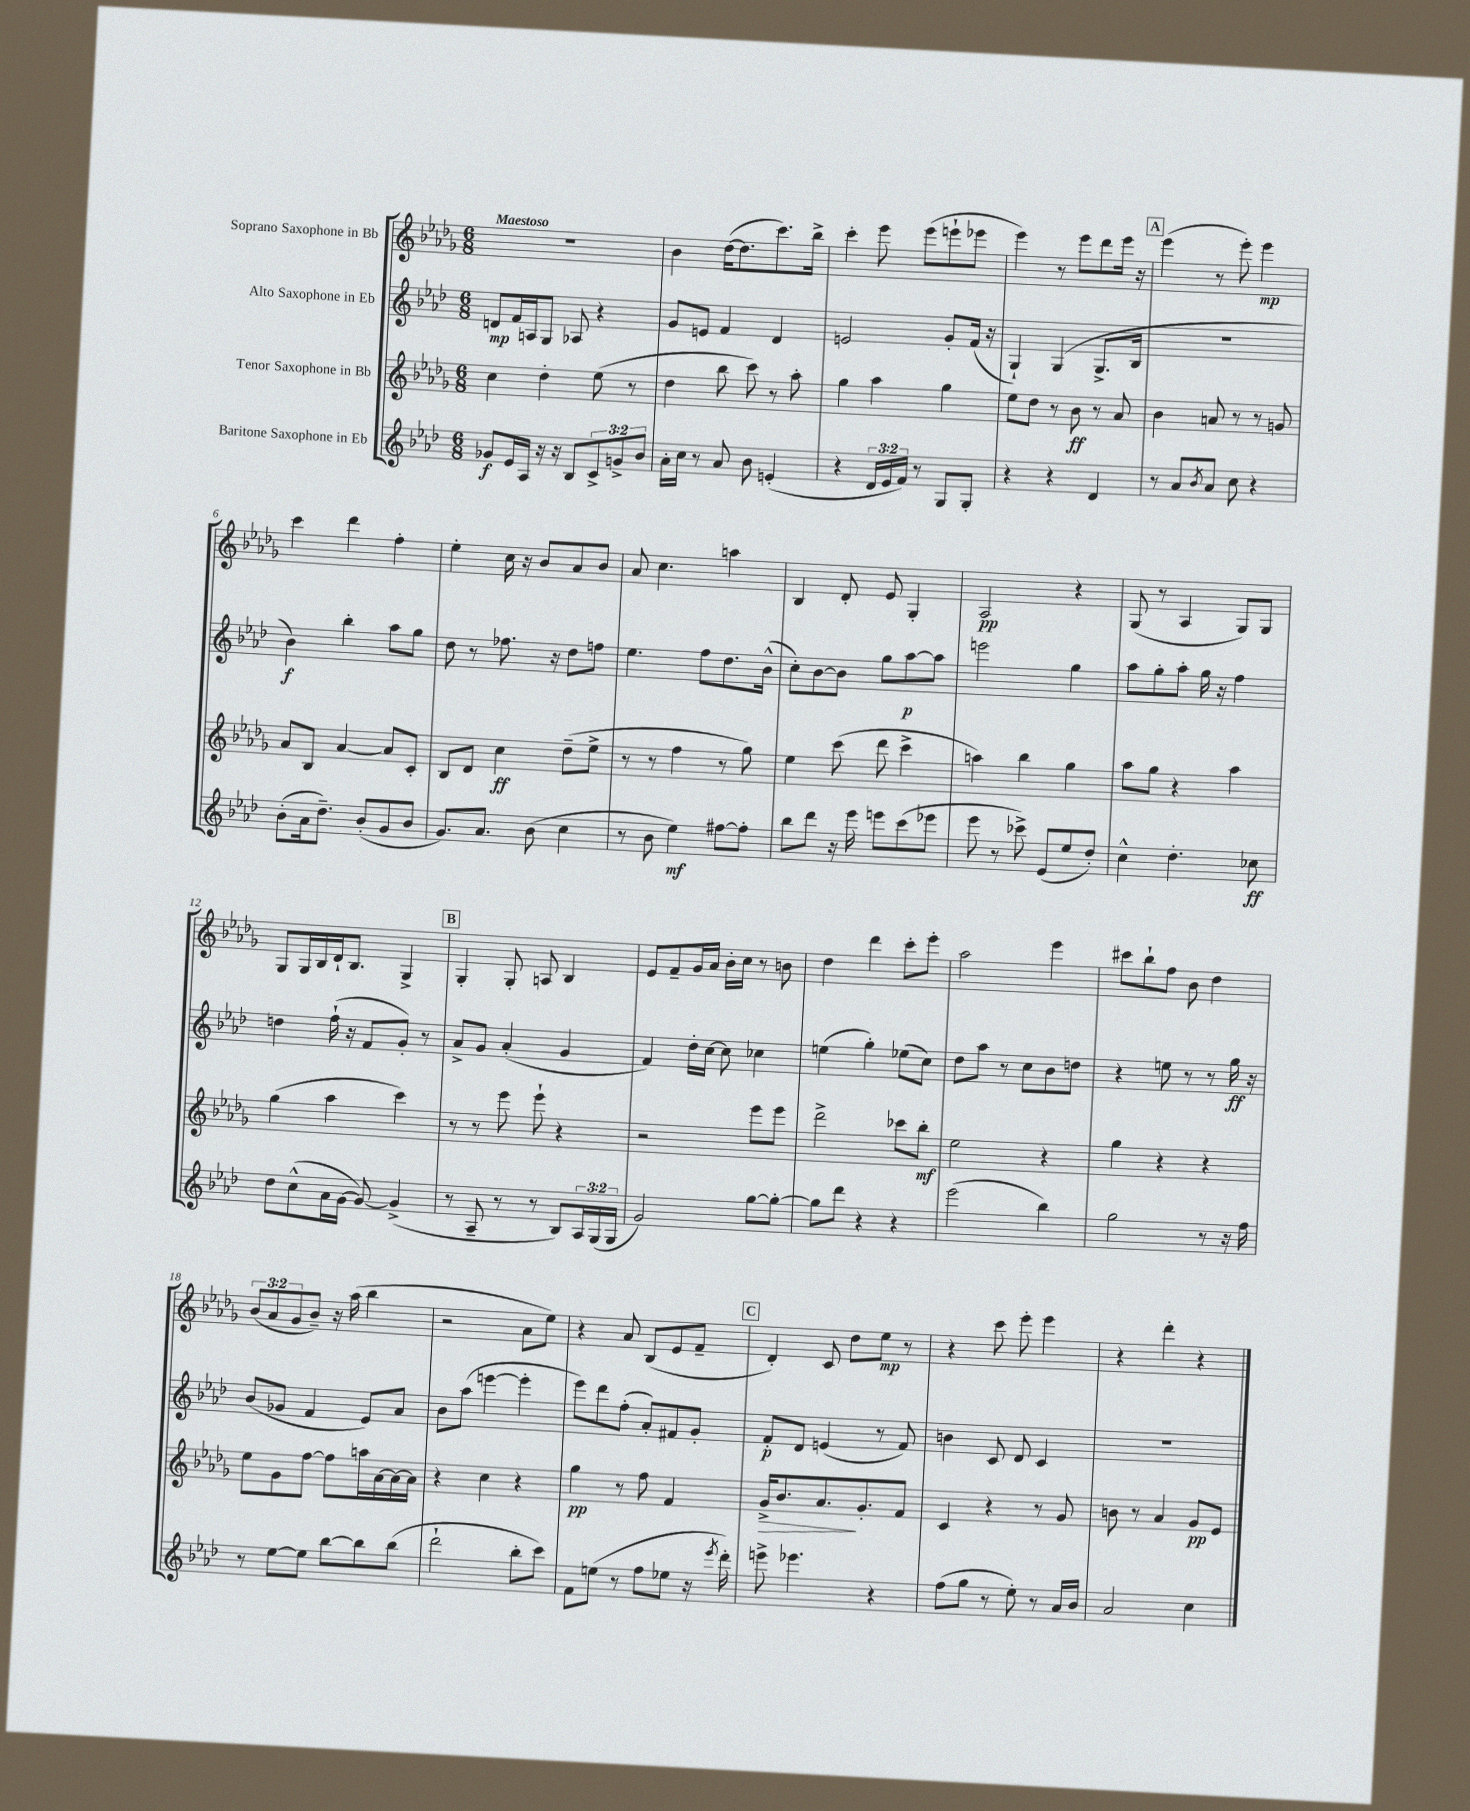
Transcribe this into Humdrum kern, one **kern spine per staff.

**kern	**kern	**kern	**kern
*staff4	*staff3	*staff2	*staff1
*clefG2	*clefG2	*clefG2	*clefG2
*k[b-e-a-d-]	*k[b-e-a-d-g-]	*k[b-e-a-d-]	*k[b-e-a-d-g-]
*M6/8	*M6/8	*M6/8	*M6/8
8g-	4cc	8d	2.r
16e-	.	16f	.
16A-	.	16A	.
16r	4dd-'	8G	.
16r	.	.	.
8B-	.	8A-	.
12c^	(8ee-	4r	.
12g^	.	.	.
.	8r	.	.
12b-	.	.	.
=	=	=	=
16a-'	4dd-	8g	4b-
16cc	.	.	.
8r	.	8e	.
8a-	8bb-	4f	([16dd-
.	.	.	8.dd-]
8b-	8ccc)	.	.
(4e'	8r	4d-	8.ccc)
.	8aa-'	.	.
.	.	.	16bb-^
=	=	=	=
4r	4gg-	2e	4ccc'
24d-	4aa-	.	8eee-
24e-	.	.	.
24f)	.	.	.
8r	.	.	(8eee-
8G	4gg-	8g'	8eee`
8G'	.	(16f	8eee-
.	.	16r	.
=	=	=	=
4r	8ee-	4G`)	4eee-)
.	8dd-	.	.
4r	8r	(4G	8r
.	8b-	.	8eee-
4d-	8r	8.G^	8ddd-
.	8a-	.	16eee-
.	.	16B-	16r
=	=	=	=
8r	4b-	2.r	(4eee-
8a-	.	.	.
8qb-	.	.	.
8a-	8a	.	8r
8cc	8r	.	8eee-')
4r	8r	.	4eee-
.	8g	.	.
=	=	=	=
(8b-'	8a-	4b-)	4ccc
16a-	8B-	.	.
8.dd-~)	.	.	.
.	[4a-	4bb-'	4ddd-
(8b-'	.	.	.
8g	8a-]	8aa-	4ff'
8b-	8c'	8gg	.
=	=	=	=
8.g)	8B-	8dd-	4ee-'
.	8d-	8r	.
8.a-	.	.	.
.	4cc	8.ff-	16cc
.	.	.	16r
(8b-	.	.	8b-
.	.	16r	.
4cc	(8dd-~	8dd-	8a-
.	8ee-^	8ff	8b-
=	=	=	=
8r	8r	4.ee-	8a-
8b-	8r	.	4.cc
4ee-)	4ff	.	.
.	.	8ff	.
[8ff#	8r	8.dd-	4aa
8ff#']	8gg-)	.	.
.	.	(16b-^^	.
=	=	=	=
8bb-	4ee-	8cc')	4B-
8ddd-	.	[8b-	.
16r	(8ccc	8b-]	8d-'
16eee-	.	.	.
8eee	8ddd-	8gg	8e-
(8ccc	4ccc^	[8aa-	4G-'
8eee-	.	8aa-]	.
=	=	=	=
8eee-	4aa)	2eee	2A-
8r	.	.	.
8ccc-^)	4bb-	.	.
(8e-	.	.	.
8ee-	4gg-	4gg	4r
8dd-')	.	.	.
=	=	=	=
4cc^^	8aa-	8aa-	(8G-
.	8gg-	8gg'	8r
4.dd-'	4r	8aa-'	4A-
.	.	16gg	.
.	.	16r	.
.	4aa-	4ff	8G-)
8cc-	.	.	8G-
=	=	=	=
8dd-	(4gg-	4dd	8G-
(8cc^^	.	.	16G-
.	.	.	16B-
16a-	4aa-	(16ff`	16d-`
[16g	.	16r	8.B-
8g_)	.	8f	.
(4g^]	4ccc)	8g')	4G-^
.	.	8r	.
=	=	=	=
8r	8r	8a-^	4G-'
8A-~	8r	8g	.
8r	8eee-	(4a-'	8G-'
8r	8eee-`	.	8A
8B-)	4r	4g	4B-
24A-	.	.	.
(24G	.	.	.
24G	.	.	.
=	=	=	=
2g)	2r	4f)	8e-
.	.	.	8f~
.	.	16dd-'	16g-
.	.	[16cc	16a-
.	.	8cc]	16b-'
.	.	.	16cc
[8gg	8eee-	4cc-	8r
8gg'_	8eee-	.	8b
=	=	=	=
8gg]	2ddd-^	(4ee	4dd-
8ddd-	.	.	.
4r	.	4gg')	4ddd-
4r	8ccc-	(8ee-	8ccc'
.	8bb-'	8cc)	8eee-'
=	=	=	=
(2eee-	2ee-	8dd-	2aa-
.	.	8aa-	.
.	.	8r	.
.	.	8cc	.
4bb-)	4r	8b-	4eee-
.	.	8dd	.
=	=	=	=
2gg	4gg-	4r	8ccc#
.	.	.	8bb-`
.	4r	8ee	8ff
.	.	8r	8b-
8r	4r	8r	4dd-
16r	.	16gg	.
16ff	.	16r	.
=	=	=	=
8r	8ee-	(8b-	(12b-
.	.	.	12a-
[8ee-	8g-	8g-	.
.	.	.	12g-
8ee-]	[8ff	4f	8b-~)
[8bb-	8ff]	.	16r
.	.	.	(16aa-
8bb-]	16aa	8e-)	4bb-
.	[16a-	.	.
(8bb-	16a-_	8a-	.
.	16a-]	.	.
=	=	=	=
2ddd-`	4r	8b-	2r
.	.	(8aa-	.
.	4cc	[4eee	.
8bb-'	4r	4eee']	8a-
8ccc)	.	.	8ee-)
=	=	=	=
8f	4gg-	8eee-)	4r
(8ee	.	8ddd-	.
8r	8r	(8ff'	8a-
8ff	8ff	8a-')	(8B-
8ee-	4f	8f#	8e-
16r	.	8g'	8f~
8qeee-	.	.	.
16ddd-')	.	.	.
=	=	=	=
8eee^	16g-^	8f'	4d-')
.	8.b-	.	.
4.eee-	.	8d-	.
.	8.a-	(4e	8c
.	.	.	8dd-
.	8.g-'	.	.
4r	.	8r	8ee-
.	8f	8f)	8r
=	=	=	=
(8ff	4c	4b	4r
8gg	.	.	.
8r	4r	8c	8ccc
8ee-')	.	8d-	8eee-'
8r	8r	4c	4eee-
16a-	8g-	.	.
16b-	.	.	.
=	=	=	=
2a-	8b	2.r	4r
.	8r	.	.
.	4a-	.	4ddd-'
4cc	8g-	.	4r
.	8e-	.	.
==	==	==	==
*-	*-	*-	*-
